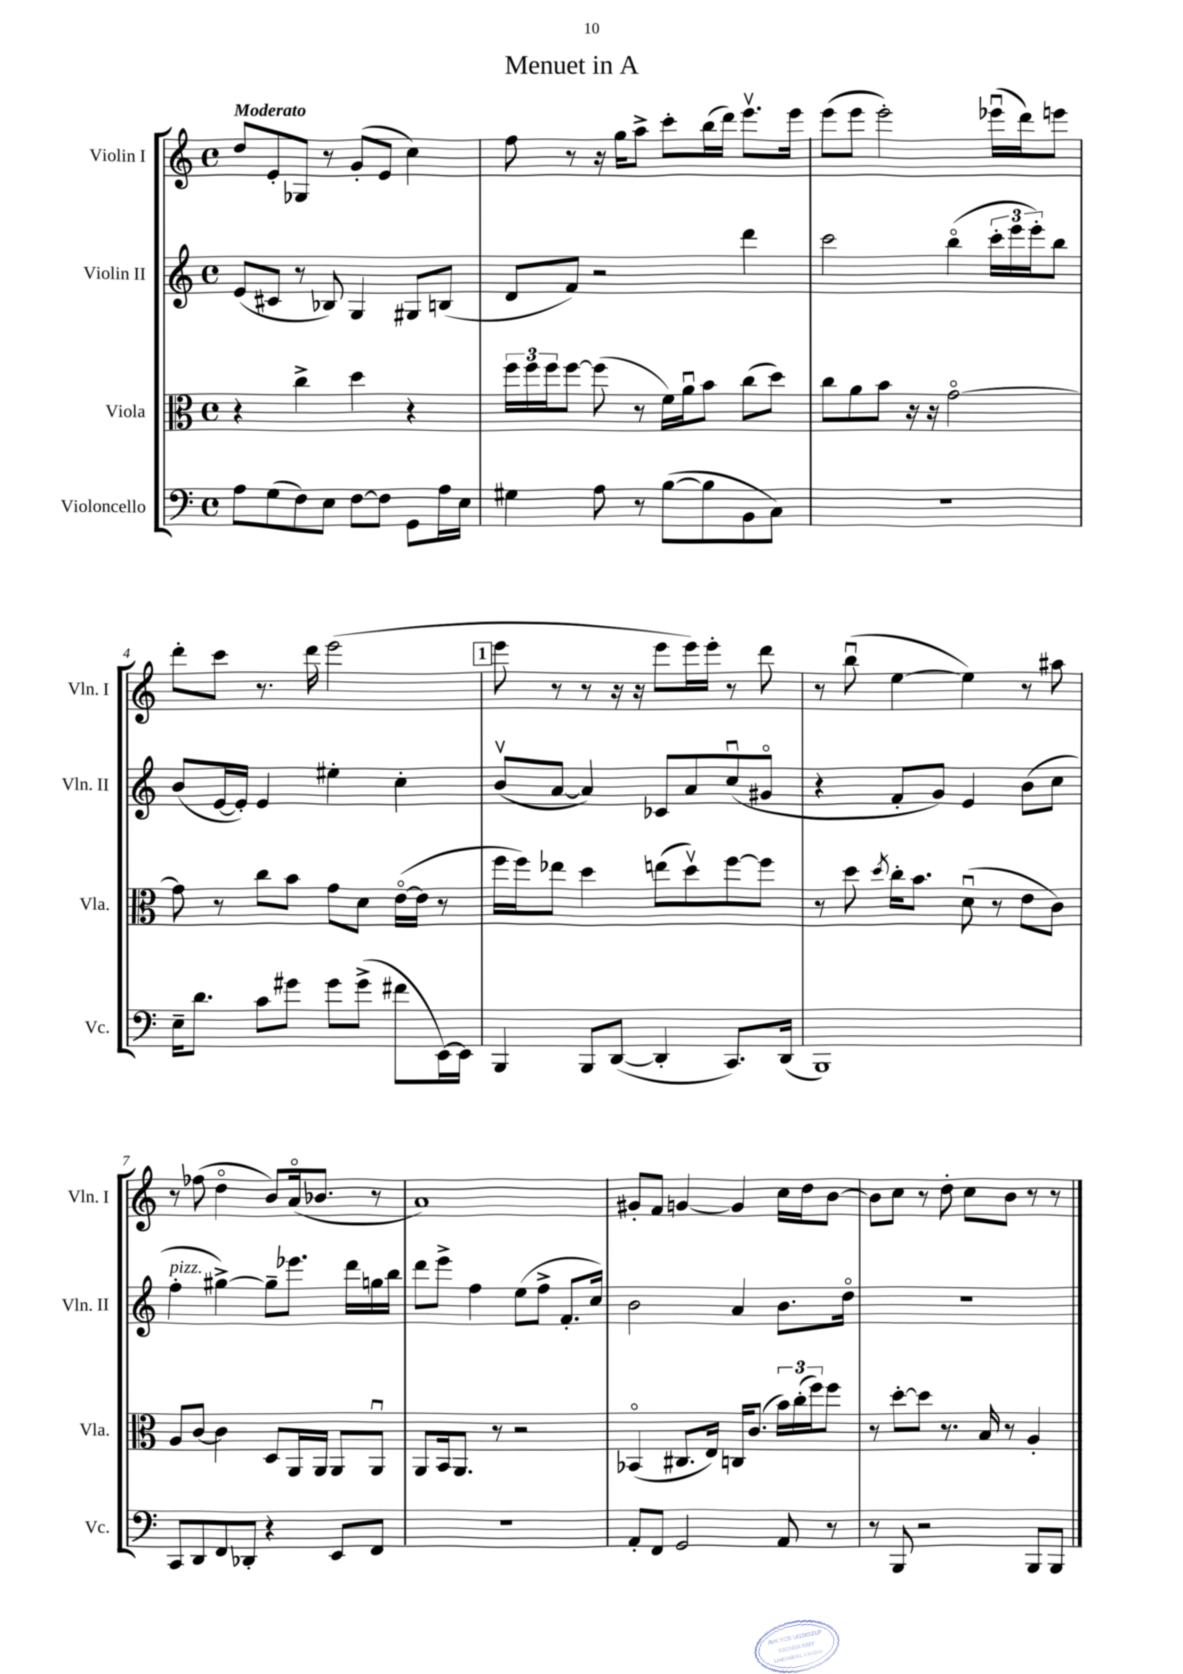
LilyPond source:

\header { title = "Menuet in A" }
<<
\new StaffGroup <<
\new Staff = "s0" \with { instrumentName = "Violin I" shortInstrumentName = "Vln. I" } {
    \clef treble \key c \major \defaultTimeSignature \time 4/4 \tempo "Moderato"
    d''8 e'8-. ges8 r8 g'8-.( e'8 c''4) |
    f''8 r8 r16 g''16 a''8-> c'''8-. b''16( d'''16) e'''8.\upbow e'''16 |
    e'''8( e'''8 e'''2-.) ees'''16\downbow( d'''16) e'''8 |
    d'''8-. c'''8 r8. d'''16 e'''2( |
    \mark \markup { \box "1" } e'''8 r8 r8 r16 r16 e'''8 e'''16) e'''16-. r8 d'''8 |
    r8 b''8\downbow( e''4~ e''4) r8 ais''8 |
    r8 fes''8( d''4\flageolet b'8) a'16\flageolet( bes'8. r8 |
    a'1) |
    gis'8-. f'8 g'4~ g'4 c''16 d''16 b'8~ |
    b'8 c''8 r8 d''8-. c''8 b'8 r8 r8 \bar "|." |
}
\new Staff = "s1" \with { instrumentName = "Violin II" shortInstrumentName = "Vln. II" } {
    \clef treble \key c \major \defaultTimeSignature \time 4/4
    e'8( cis'8 r8 bes8) g4 gis8 b8( |
    d'8 f'8) r2 d'''4 |
    c'''2 b''4\flageolet( \tuplet 3/2 { c'''16-. e'''16 e'''16-.) } b''8 |
    b'8( e'16~ e'16-.) e'4 eis''4-. c''4-. |
    \mark \markup { \box "1" } b'8\upbow( a'8~ a'4) ces'8 a'8 c''8\downbow( gis'8\flageolet |
    r4 f'8-. g'8) e'4 b'8( c''8 |
    f''4-.^\markup { \italic "pizz." } gis''4~->) gis''8-- ees'''8. d'''16 g''16 b''16 |
    d'''8 e'''8-> f''4 e''8( f''8-> f'8.-. c''16) |
    b'2 a'4 b'8. d''16\flageolet |
    R1 \bar "|." |
}
\new Staff = "s2" \with { instrumentName = "Viola" shortInstrumentName = "Vla." } {
    \clef alto \key c \major \defaultTimeSignature \time 4/4
    r4 c''4-> d''4 r4 |
    \tuplet 3/2 { f''16 f''16 f''16 } f''8~ f''8( r8 f'16) a'16\downbow b'8 c''8( d''8) |
    c''8 a'8 b'8 r16 r16 g'2~\flageolet |
    g'8 r8 c''8 b'8 g'8 d'8 e'16~\flageolet( e'16 r8 |
    \mark \markup { \box "1" } f''16 f''16) ees''8 d''4 e''8( d''8\upbow) f''8~ f''8 |
    r8 d''8 \acciaccatura { d''8 } c''16-. b'8. d'8\downbow( r8 e'8 c'8) |
    a8 c'8~ c'4 d8 a,16 a,16 a,8 a,8\downbow |
    a,8 b,16 a,8. r8 r2 |
    bes,4\flageolet( cis8. e16) c16 c'8.( \tuplet 3/2 { b'16) c''16-.( f''16) } f''8 |
    r8 d''8~-. d''8 r8. b16 r8 a4-. \bar "|." |
}
\new Staff = "s3" \with { instrumentName = "Violoncello" shortInstrumentName = "Vc." } {
    \clef bass \key c \major \defaultTimeSignature \time 4/4
    a8 g8( f8) e8 f8~ f8 g,8 a16 e16 |
    gis4 a8 r8 b8~( b8 b,8 c8) |
    r1 |
    e16-- d'8. c'8 gis'8 gis'8 gis'8->( fis'8 e,16~) e,16 |
    \mark \markup { \box "1" } b,,4 b,,8 d,8~( d,4-. c,8.) d,16( |
    b,,1) |
    c,8 d,8 f,8 des,8-. r4 e,8 f,8 |
    R1 |
    a,8-. f,8 g,2 a,8 r8 |
    r8 b,,8 r2 b,,8 b,,8 \bar "|." |
}
>>
>>
